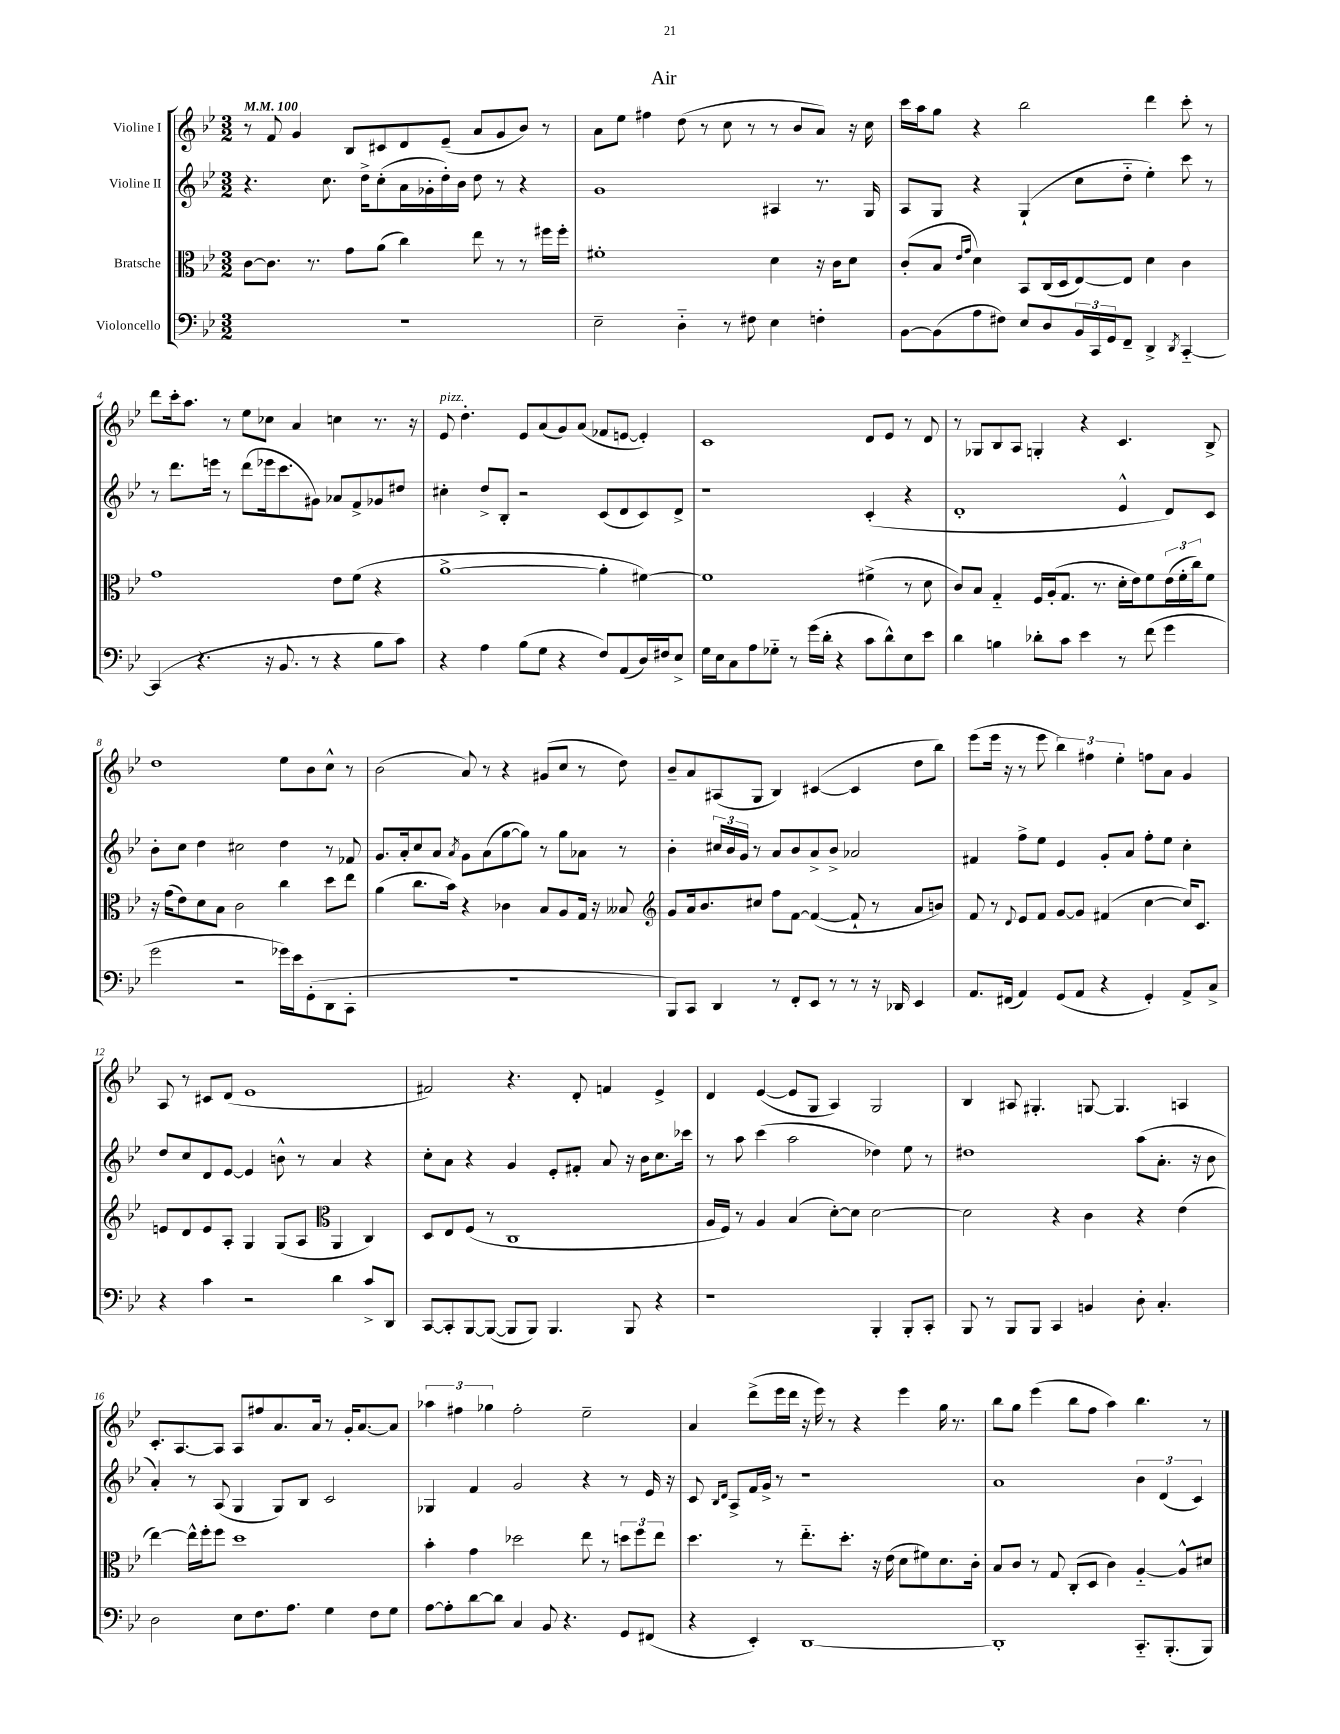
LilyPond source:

\header { title = "Air" }
<<
\new StaffGroup <<
\new Staff = "s0" \with { instrumentName = "Violine I" } {
    \clef treble \key bes \major \numericTimeSignature \time 3/2 \tempo 4 = 100
    r8 f'8 g'4 bes8 cis'8 d'8 ees'8--( a'8 g'8 bes'8) r8 |
    a'8 ees''8 fis''4 d''8( r8 c''8 r8 r8 bes'8 a'8) r16 c''16 |
    c'''16 a''16 g''8 r4 bes''2 d'''4 c'''8-. r8 |
    d'''8 c'''16-. a''8. r8 ees''8 ces''8 a'4 c''4 r8. r16 |
    ees'8^\markup { \italic "pizz." } d''4.-. ees'8 a'8( g'8) a'8( fes'8 e'8~ e'4-.) |
    c'1 d'8 ees'8 r8 d'8 |
    r8 ges8 bes8 a8 g4-. r4 c'4. bes8-> |
    d''1 ees''8 bes'8 c''8-^ r8 |
    bes'2( a'8) r8 r4 gis'8( c''8 r8 d''8) |
    bes'8-- a'8 ais8( g8 bes4) cis'4~( cis'4 d''8 bes''8) |
    ees'''8( ees'''16 r16 r8 ees'''8 \tuplet 3/2 { bes''4) fis''4 ees''4-. } f''8 a'8 g'4 |
    a8 r8 cis'8 d'8( ees'1 |
    fis'2) r4. d'8-. f'4 ees'4-> |
    d'4 ees'4~( ees'8 g8 a4) g2 |
    bes4 ais8 gis4.-. g8~ g4. a4 |
    c'8.-. a8.~ a8 a8 fis''8 a'8. a'16 r8 g'16-. a'8.~ a'8 |
    \tuplet 3/2 { aes''4 fis''4 ges''4 } fis''2-. ees''2-- |
    a'4 d'''8->( ees'''16 d'''16 r16 ees'''16) r8 r4 ees'''4 g''16 r8. |
    bes''8 g''8 ees'''4( bes''8 f''8 a''4) bes''4. r8 \bar "|." |
}
\new Staff = "s1" \with { instrumentName = "Violine II" } {
    \clef treble \key bes \major \numericTimeSignature \time 3/2
    r4. c''8. d''16-> c''8-.( a'16 ges'16-. d''16-.) bes'16 d''8 r8 r4 |
    g'1 ais4 r8. g16 |
    a8 g8 r4 g4-!( c''8 d''8-_ ees''4-.) c'''8 r8 |
    r8 d'''8. e'''16 r8 d'''8( ees'''16 c'''8. gis'8) aes'8 f'8-> ges'8 dis''8 |
    cis''4-. d''8-> bes8-. r2 c'8( d'8 c'8) d'8-> |
    r1 c'4-.( r4 |
    d'1-. ees'4-^ d'8) c'8 |
    bes'8-. c''8 d''4 cis''2 d''4 r8 fes'8 |
    g'8. a'16-. c''8 a'8 \acciaccatura { a'8 } g'8 a'8( g''8~ g''8) r8 g''8 aes'8 r8 |
    bes'4-. \tuplet 3/2 { cis''16 bes'16 g'16 } r8 a'8 bes'8 a'8-> bes'8-> aes'2 |
    fis'4 f''8-> ees''8 ees'4 g'8-. a'8 f''8-. ees''8 c''4-. |
    d''8 c''8 d'8 ees'8~ ees'4 b'8-^ r8 a'4 r4 |
    c''8-. a'8 r4 g'4 ees'8-. fis'8-. a'8 r16 bes'16 c''8. ces'''16 |
    r8 a''8 c'''4( a''2 des''4) ees''8 r8 |
    dis''1 a''8( a'8.-. r16 bes'8 |
    a'4-.) r8 a8( g4 g8) bes8 c'2 |
    ges4 f'4 g'2 r4 r8 ees'16 r16 |
    c'8 \grace { bes16 d'16 } a8-> f'16 g'16-> r8 r1 |
    a'1 \tuplet 3/2 { bes'4 d'4( c'4) } \bar "|." |
}
\new Staff = "s2" \with { instrumentName = "Bratsche" } {
    \clef alto \key bes \major \numericTimeSignature \time 3/2
    c'8~ c'8. r8. g'8 a'8( c''4) ees''8 r8 r8 fis''16 fis''16-. |
    fis'1-. d'4 r16 c'16 d'8 |
    c'8-.( bes8 \grace { ees'16 g'16 } d'4) bes,8 c16( d16 ees8~) ees8 d'4 c'4 |
    g'1 ees'8 f'8( r4 |
    a'1~-> a'4-. fis'4~) |
    fis'1 fis'4->( r8 d'8 |
    c'8) bes8 g4-_ f16 a16-.( g8. r8. d'16-. ees'16) f'8 \tuplet 3/2 { ees'16( f'16-. c''16) } f'8 |
    r16 g'16( ees'8) d'8 bes8 c'2 c''4 d''8 ees''8 |
    a'4( c''8. bes'16) r4 ces'4 bes8 a8 g16 r16 beses8 |
    \clef treble g'8 a'16 bes'8. cis''8 f''8 f'8~ f'4~( f'8-! r8 a'8 b'8) |
    f'8 r8 \appoggiatura { d'8 } ees'8 f'8 g'8~ g'8 fis'4( c''4~ c''16) c'8. |
    e'8 d'8 e'8 a8-. g4 g8( a8 \clef alto a,4 c4) |
    d8 ees8 f8( r8 c1 |
    a16 f16) r8 a4 bes4( d'8~-.) d'8 d'2~ |
    d'2 r4 c'4 r4 ees'4( |
    ees''4~) ees''16-^ f''16-. f''8 d''1 |
    bes'4-. g'4 des''2 ees''8 r8 \tuplet 3/2 { d''8 f''8 ees''8 } |
    d''4. r8 ees''8.-_ d''8.-. r16 ees'16( d'8 fis'8) d'8. c'16-. |
    bes8 c'8 r8 g8 c8-.( d8 c'4) a4~-_ a8-^ dis'8 \bar "|." |
}
\new Staff = "s3" \with { instrumentName = "Violoncello" } {
    \clef bass \key bes \major \numericTimeSignature \time 3/2
    R1. |
    ees2-- d4-_ r8 fis8 ees4 f4-. |
    bes,8~ bes,8( a8 fis8) ees8 d8 \tuplet 3/2 { bes,16 c,16 g,16 } f,8-- d,4-> \acciaccatura { d,8 } c,4~-_ |
    c,4( r4. r16 bes,8. r8 r4 bes8 c'8) |
    r4 a4 bes8( g8 r4 f8) a,8( d16) fis16 ees8-> |
    g16 ees16 c8 a8 ges8-_ r8 g'16( d'16-. r4 c'8 d'8-^) ees8 ees'8 |
    d'4 b4 des'8-. c'8 ees'4 r8 f'8( g'4 |
    g'2 r2 ges'16) ees'16 g,8-.( d,8 c,8-. |
    R1. |
    bes,,8) c,8 d,4 r8 f,8-. ees,8 r8 r8 r16 des,16 ees,4 |
    a,8. fis,16( a,4) g,8( a,8 r4 g,4-.) a,8-> c8-> |
    r4 c'4 r2 d'4 c'8-> d,8 |
    c,8~ c,8-. bes,,8~ bes,,8~( bes,,8 bes,,8) bes,,4. bes,,8 r4 |
    r1 bes,,4-. bes,,8-. c,8-. |
    bes,,8 r8 bes,,8 bes,,8 c,4 b,4 d8-. c4.-. |
    d2 ees8 f8. a8. g4 f8 g8 |
    a8~ a8-. d'8~ d'8 c4 bes,8 r4. g,8 fis,8( |
    r4 ees,4-.) d,1~ |
    d,1-. c,8.-_ bes,,8.-.( bes,,8) \bar "|." |
}
>>
>>
